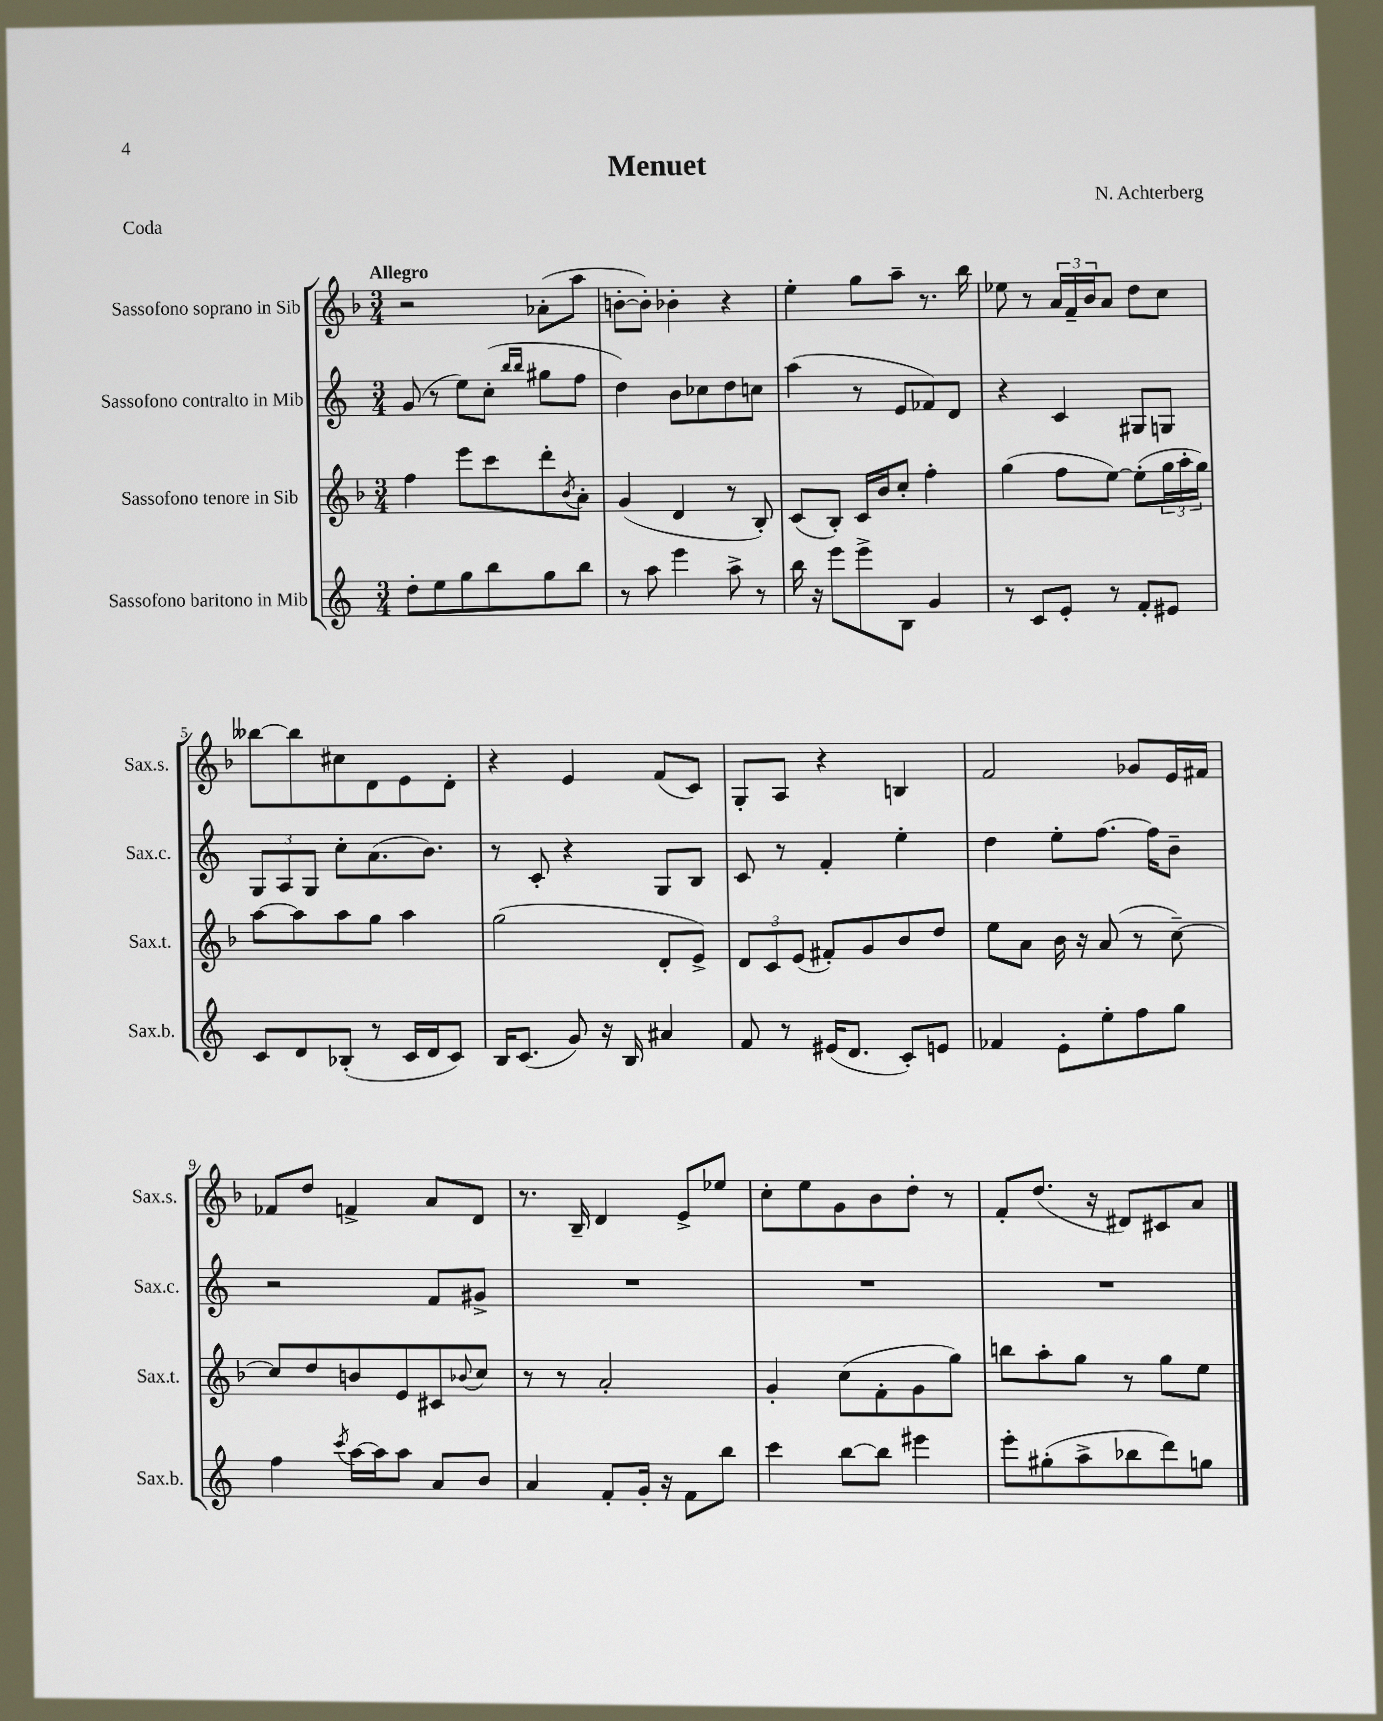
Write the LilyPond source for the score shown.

\header { title = "Menuet" composer = "N. Achterberg" piece = "Coda" }
<<
\new StaffGroup <<
\new Staff = "s0" \with { instrumentName = "Sassofono soprano in Sib" shortInstrumentName = "Sax.s." } {
    \clef treble \key f \major \numericTimeSignature \time 3/4 \tempo "Allegro"
    r2 aes'8-.( a''8 |
    b'8~-. b'8-.) bes'4-. r4 |
    e''4-. g''8 a''8-- r8. bes''16 |
    ees''8 r8 \tuplet 3/2 { a'16 f'16-- bes'16 } a'8 d''8 c''8 |
    beses''8~ beses''8 cis''8 d'8 e'8 d'8-. |
    r4 e'4 f'8( c'8) |
    g8-. a8 r4 b4 |
    f'2 ges'8 e'16 fis'16 |
    fes'8 d''8 f'4-> a'8 d'8 |
    r8. bes16-- d'4 e'8-> ees''8 |
    c''8-. e''8 g'8 bes'8 d''8-. r8 |
    f'8-. d''8.( r16 dis'8) cis'8 a'8 \bar "|." |
}
\new Staff = "s1" \with { instrumentName = "Sassofono contralto in Mib" shortInstrumentName = "Sax.c." } {
    \clef treble \key c \major \numericTimeSignature \time 3/4
    g'8( r8 e''8) c''8-.( \grace { b''16 b''16 } gis''8 f''8 |
    d''4) b'8 ces''8 d''8 c''8 |
    a''4( r8 e'8 fes'8) d'8 |
    r4 c'4 gis8 g8 |
    \tuplet 3/2 { g8 a8 g8 } c''8-. a'8.( b'8.) |
    r8 c'8-. r4 g8 b8 |
    c'8 r8 f'4-. e''4-. |
    d''4 e''8-. f''8.~ f''16 b'8-- |
    r2 f'8 gis'8-> |
    R2. |
    R2. |
    R2. \bar "|." |
}
\new Staff = "s2" \with { instrumentName = "Sassofono tenore in Sib" shortInstrumentName = "Sax.t." } {
    \clef treble \key f \major \numericTimeSignature \time 3/4
    f''4 e'''8 c'''8 d'''8-. \acciaccatura { bes'8 } a'8-. |
    g'4( d'4 r8 bes8-.) |
    c'8( bes8-.) c'16 bes'16 c''8-. f''4-. |
    g''4( f''8 e''8~) e''8-.( \tuplet 3/2 { g''16 a''16-. g''16) } |
    a''8~ a''8 a''8 g''8 a''4 |
    g''2( d'8-. e'8->) |
    \tuplet 3/2 { d'8 c'8 e'8( } fis'8-.) g'8 bes'8 d''8 |
    e''8 a'8 bes'16 r16 a'8( r8 c''8~--) |
    c''8 d''8 b'8 e'8 cis'8 \appoggiatura { bes'8 } c''8 |
    r8 r8 a'2-. |
    g'4-. c''8( f'8-. g'8 g''8) |
    b''8 a''8-. g''8 r8 g''8 e''8 \bar "|." |
}
\new Staff = "s3" \with { instrumentName = "Sassofono baritono in Mib" shortInstrumentName = "Sax.b." } {
    \clef treble \key c \major \numericTimeSignature \time 3/4
    d''8-. e''8 g''8 b''8 g''8 b''8 |
    r8 a''8 e'''4 a''8-> r8 |
    b''16 r16 e'''8 e'''8-> b8 g'4 |
    r8 c'8 e'8-. r8 f'8-. eis'8 |
    c'8 d'8 bes8-.( r8 c'16 d'16 c'8) |
    b16 c'8.( g'8) r16 b16 ais'4 |
    f'8 r8 eis'16( d'8. c'8-.) e'8 |
    fes'4 e'8-. e''8-. f''8 g''8 |
    f''4 \acciaccatura { c'''8 } a''16~ a''16 a''8 a'8 b'8 |
    a'4 f'8-. g'16-. r16 f'8 b''8 |
    c'''4 b''8~ b''8 eis'''4 |
    e'''8-. gis''8-.( a''8-> bes''8 d'''8) g''8 \bar "|." |
}
>>
>>
